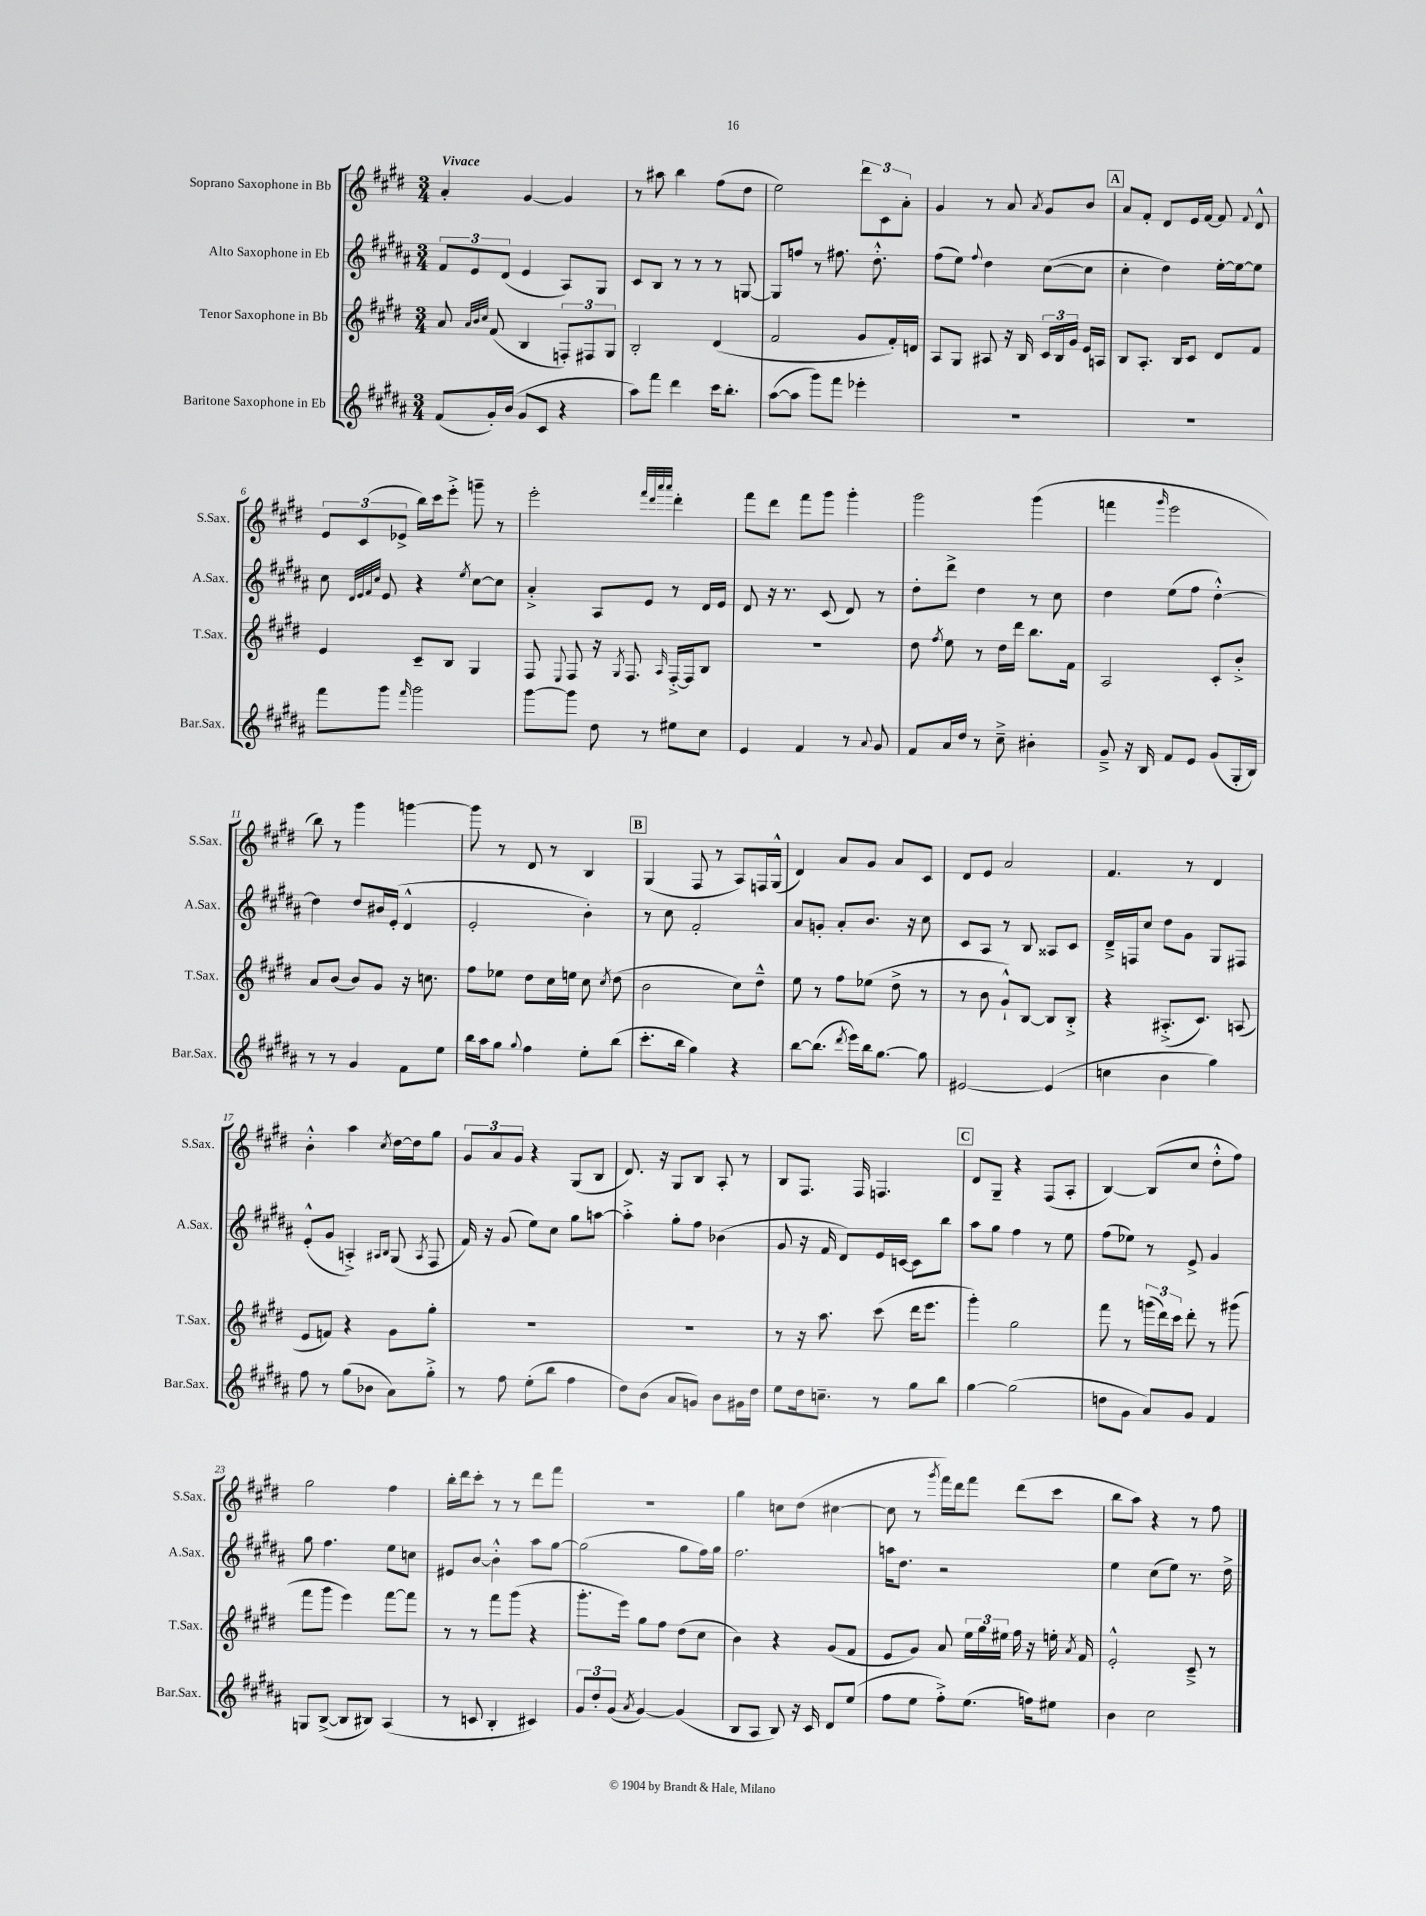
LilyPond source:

<<
\new StaffGroup <<
\new Staff = "s0" \with { instrumentName = "Soprano Saxophone in Bb" shortInstrumentName = "S.Sax." } {
    \clef treble \key e \major \numericTimeSignature \time 3/4 \tempo "Vivace"
    \autoBeamOff a'4-. gis'4~ gis'4 |
    r8 ais''8 b''4 fis''8[( dis''8] |
    e''2) \tuplet 3/2 { dis'''8[ cis'8 a'8]-. } |
    gis'4 r8 a'8 \acciaccatura { a'8 } gis'8[ b'8] |
    \mark \markup { \box "A" } a'8[ fis'8]-. dis'8[ e'16 fis'16]~ fis'8 \appoggiatura { fis'8 } dis'8-^ |
    \tuplet 3/2 { e'8[ cis'8( ees'8]-> } b''16[) cis'''16 e'''8]-.-> g'''8-- r8 |
    e'''2-. \grace { fis'''32[ dis'''32 a'''32 a'''32] } dis'''4-. |
    fis'''8[ dis'''8] fis'''8[ gis'''8] gis'''4-. |
    gis'''2 gis'''4( |
    f'''4 \grace { gis'''16 } e'''2 |
    b''8) r8 gis'''4 g'''4~ |
    g'''8 r8 dis'8 r8 b4 |
    \mark \markup { \box "B" } gis4( fis8 r8 a8[) f16 gis16]-^( |
    dis'4) a'8[ gis'8] a'8[ cis'8] |
    dis'8[ e'8] a'2 |
    fis'4. r8 dis'4 |
    b'4-.-^ a''4 \acciaccatura { cis''8 } dis''16[~ dis''16 gis''8] |
    \tuplet 3/2 { gis'8[ a'8 gis'8] } r4 gis8[( b8] |
    dis'8.) r16 gis8[ b8] a8-. r8 |
    b8[ fis8.] fis16 f4. |
    \mark \markup { \box "C" } dis'8[ gis8]-- r4 fis8[( a8]-. |
    b4~) b8[( cis''8] dis''8[-.-^ fis''8]) |
    gis''2 fis''4 |
    b''16[-. dis'''16 cis'''8]-. r8 r8 dis'''8[ fis'''8] |
    R2. |
    gis''4 c''8[ dis''8]( cis''4~ |
    cis''8 r8 \acciaccatura { gis'''8 } fis'''16[) dis'''16 fis'''8] dis'''8[( cis'''8] |
    b''8[ a''8]) r4 r8 fis''8 \bar "|." |
}
\new Staff = "s1" \with { instrumentName = "Alto Saxophone in Eb" shortInstrumentName = "A.Sax." } {
    \clef treble \key b \major \numericTimeSignature \time 3/4
    \autoBeamOff \tuplet 3/2 { fis'8[ e'8 dis'8]( } e'4 ais8[) gis8] |
    cis'8[ b8] r8 r8 r8 g8~ |
    g8[ f''8] r8 fis''8. dis''8.-.-^ |
    fis''8[( e''8]) \appoggiatura { fis''8 } dis''4 cis''8[~( cis''8] |
    \mark \markup { \box "A" } cis''4-. dis''4) e''16[~-. e''16~ e''8] |
    cis''8 \grace { dis'32[ e'32 fis'32 cis''32] } e'8 r4 \acciaccatura { e''8 } cis''8[~ cis''8] |
    ais'4-.-> ais8[ e'8] r8 dis'16[ e'16] |
    dis'8 r16 r8. cis'8( dis'8) r8 |
    dis''8[-. dis'''8]-> dis''4 r8 cis''8 |
    dis''4 e''8[( fis''8] dis''4~-.-^) |
    dis''4 dis''8[ bis'16 e'16]-.( dis'4-^ |
    e'2-. b'4-.) |
    \mark \markup { \box "B" } r8 cis''8 fis'2-. |
    ais'8[ g'8]-. ais'8[-. b'8.] r16 cis''8 |
    cis'8[ ais8] r8 b8 aisis8[ cis'8] |
    dis'16[---> f16 cis''8] dis''8[ gis'8] gis8[ fis8] |
    e'8[-.-^( gis'8] a4-.->) \grace { ais16[ b16] } gis8( \acciaccatura { ais8 } fis8 |
    fis'16) r16 gis'8( e''8[) cis''8] gis''8[ a''8]~ |
    a''4-.-> gis''8[-. fis''8] bes'4( |
    gis'8 r16 fis'16 dis'8[) e'16 c'16]~ c'8[ b''8] |
    \mark \markup { \box "C" } ais''8[ gis''8] fis''4 r8 e''8 |
    fis''8[( ees''8]) r8 e'8-> gis'4 |
    gis''8 fis''4. e''8[ c''8] |
    eis'8[ b'8]~ b'4-.-^ ais''8[ gis''8]~ |
    gis''2( gis''8[ fis''16) gis''16] |
    fis''2. |
    a''16[ dis''8.] r2 |
    e''4 cis''8[( e''8]) r8. dis''16-> \bar "|." |
}
\new Staff = "s2" \with { instrumentName = "Tenor Saxophone in Bb" shortInstrumentName = "T.Sax." } {
    \clef treble \key e \major \numericTimeSignature \time 3/4
    \autoBeamOff a'8 \grace { a'32[ b'32 cis''32] } fis'8( b4 \tuplet 3/2 { f8[-.) fis8 gis8] } |
    b2-. dis'4( |
    fis'2 gis'8[ fis'16-.) d'16] |
    a8[ gis8] ais8 r16 b16 \tuplet 3/2 { cis'16[ b16 gis'16] } e'16[ a16] |
    \mark \markup { \box "A" } b8[ a8.]-. b16[ cis'8] dis'8[ fis'8] |
    e'4 cis'8[-- b8] gis4 |
    fis8 \appoggiatura { e8 } fis8 r16 \acciaccatura { gis8 } fis8. \grace { a16 } fis16[~-.-> fis16 b8] |
    R2. |
    dis''8 \acciaccatura { fis''8 } e''8 r8 dis''16[ dis'''16] b''8.[ fis'16] |
    a2 cis'8[-. b'8]-.-> |
    a'8[ b'8]( b'8[) gis'8] r16 c''8. |
    fis''8[ ees''8] dis''8[ cis''16 e''16] cis''8 \acciaccatura { cis''8 } dis''8( |
    \mark \markup { \box "B" } b'2 cis''8[) dis''8]---^ |
    e''8 r8 fis''8[ ees''8]( dis''8-> r8 |
    r8 b'8 gis'8[-!-^) b8]~ b8[ b8]-.-> |
    r4 ais8.[-.->( cis'8.]) a8( |
    e'8[ f'8]) r4 gis'8[ gis''8]-. |
    R2. |
    R2. |
    r8 r16 a''8. cis'''8( dis'''16[ e'''8.] |
    \mark \markup { \box "C" } gis'''4-.) gis''2 |
    fis'''8 r8 \tuplet 3/2 { g'''16[( dis'''16) cis'''16] } dis'''8-. r8 gis'''8( |
    fis'''8[ gis'''8] e'''4) fis'''8[~ fis'''8] |
    r8 r8 fis'''8[ gis'''8]( r4 |
    gis'''8.[-. e'''16]) gis''8[ fis''8] dis''8[( cis''8] |
    b'4) r4 gis'8[( fis'8] |
    e'8[ gis'8]) a'8 \tuplet 3/2 { e''16[ gis''16 eis''16] } fis''16 r16 e''16-. \acciaccatura { a'8 } fis'16 |
    e'2-.-^ cis'8---> r8 \bar "|." |
}
\new Staff = "s3" \with { instrumentName = "Baritone Saxophone in Eb" shortInstrumentName = "Bar.Sax." } {
    \clef treble \key b \major \numericTimeSignature \time 3/4
    \autoBeamOff fis'8[( gis'16-.) b'16]( gis'8[ cis'8] r4 |
    ais''8[) fis'''8] dis'''4 cis'''16[ b''8.]-. |
    ais''8[~( ais''8] gis'''8[) fis'''8] ees'''4-. |
    R2. |
    \mark \markup { \box "A" } R2. |
    fis'''8[ gis'''8] \grace { fis'''16 } gis'''2 |
    gis'''8[~ gis'''8] dis''8 r8 eis''8[ cis''8] |
    e'4 fis'4 r8 \appoggiatura { ais'8 } gis'8 |
    fis'8[ ais'16 dis''16] r8 cis''8---> bis'4-. |
    gis'8---> r16 b16 fis'8[ e'8] gis'8[( gis16-. b16]) |
    r8 r8 gis'4 fis'8[ e''8] |
    b''16[ ais''16 gis''8] \appoggiatura { gis''8 } fis''4 e''8[-. b''8]( |
    \mark \markup { \box "B" } cis'''8.[-. b''16] gis''4) r4 |
    b''8[~ b''8.]( \acciaccatura { dis'''8 } e'''16[) b''16 gis''8.]~ gis''8 |
    eis'2~ eis'4( |
    c''4 b'4 gis''4) |
    fis''8 r8 gis''8[( bes'8] ais'8[) gis''8]-.-> |
    r8 fis''8 e''8[-.( b''8] fis''4 |
    dis''8[) b'8]( ais'8[ g'8]) b'8[ gis'16 dis''16] |
    e''8[ dis''16 c''8.]-- r8 gis''8[ b''8] |
    \mark \markup { \box "C" } gis''4~ gis''2( |
    d''8[ gis'8] ais'8[) gis'8] fis'4 |
    g8[ b8]~->( b8[ bis8]) ais4( |
    r8 c'8 b4-. cis'4) |
    \tuplet 3/2 { gis'8[ dis''8-. gis'8]( } \acciaccatura { ais'8 } gis'4~) gis'4( |
    b8[ ais8] b8) r16 cis'16 dis'8[ e''8]( |
    fis''8[ e''8] fis''8[-.->) e''8.]( f''16[) eis''8] |
    b'4 cis''2 \bar "|." |
}
>>
>>
